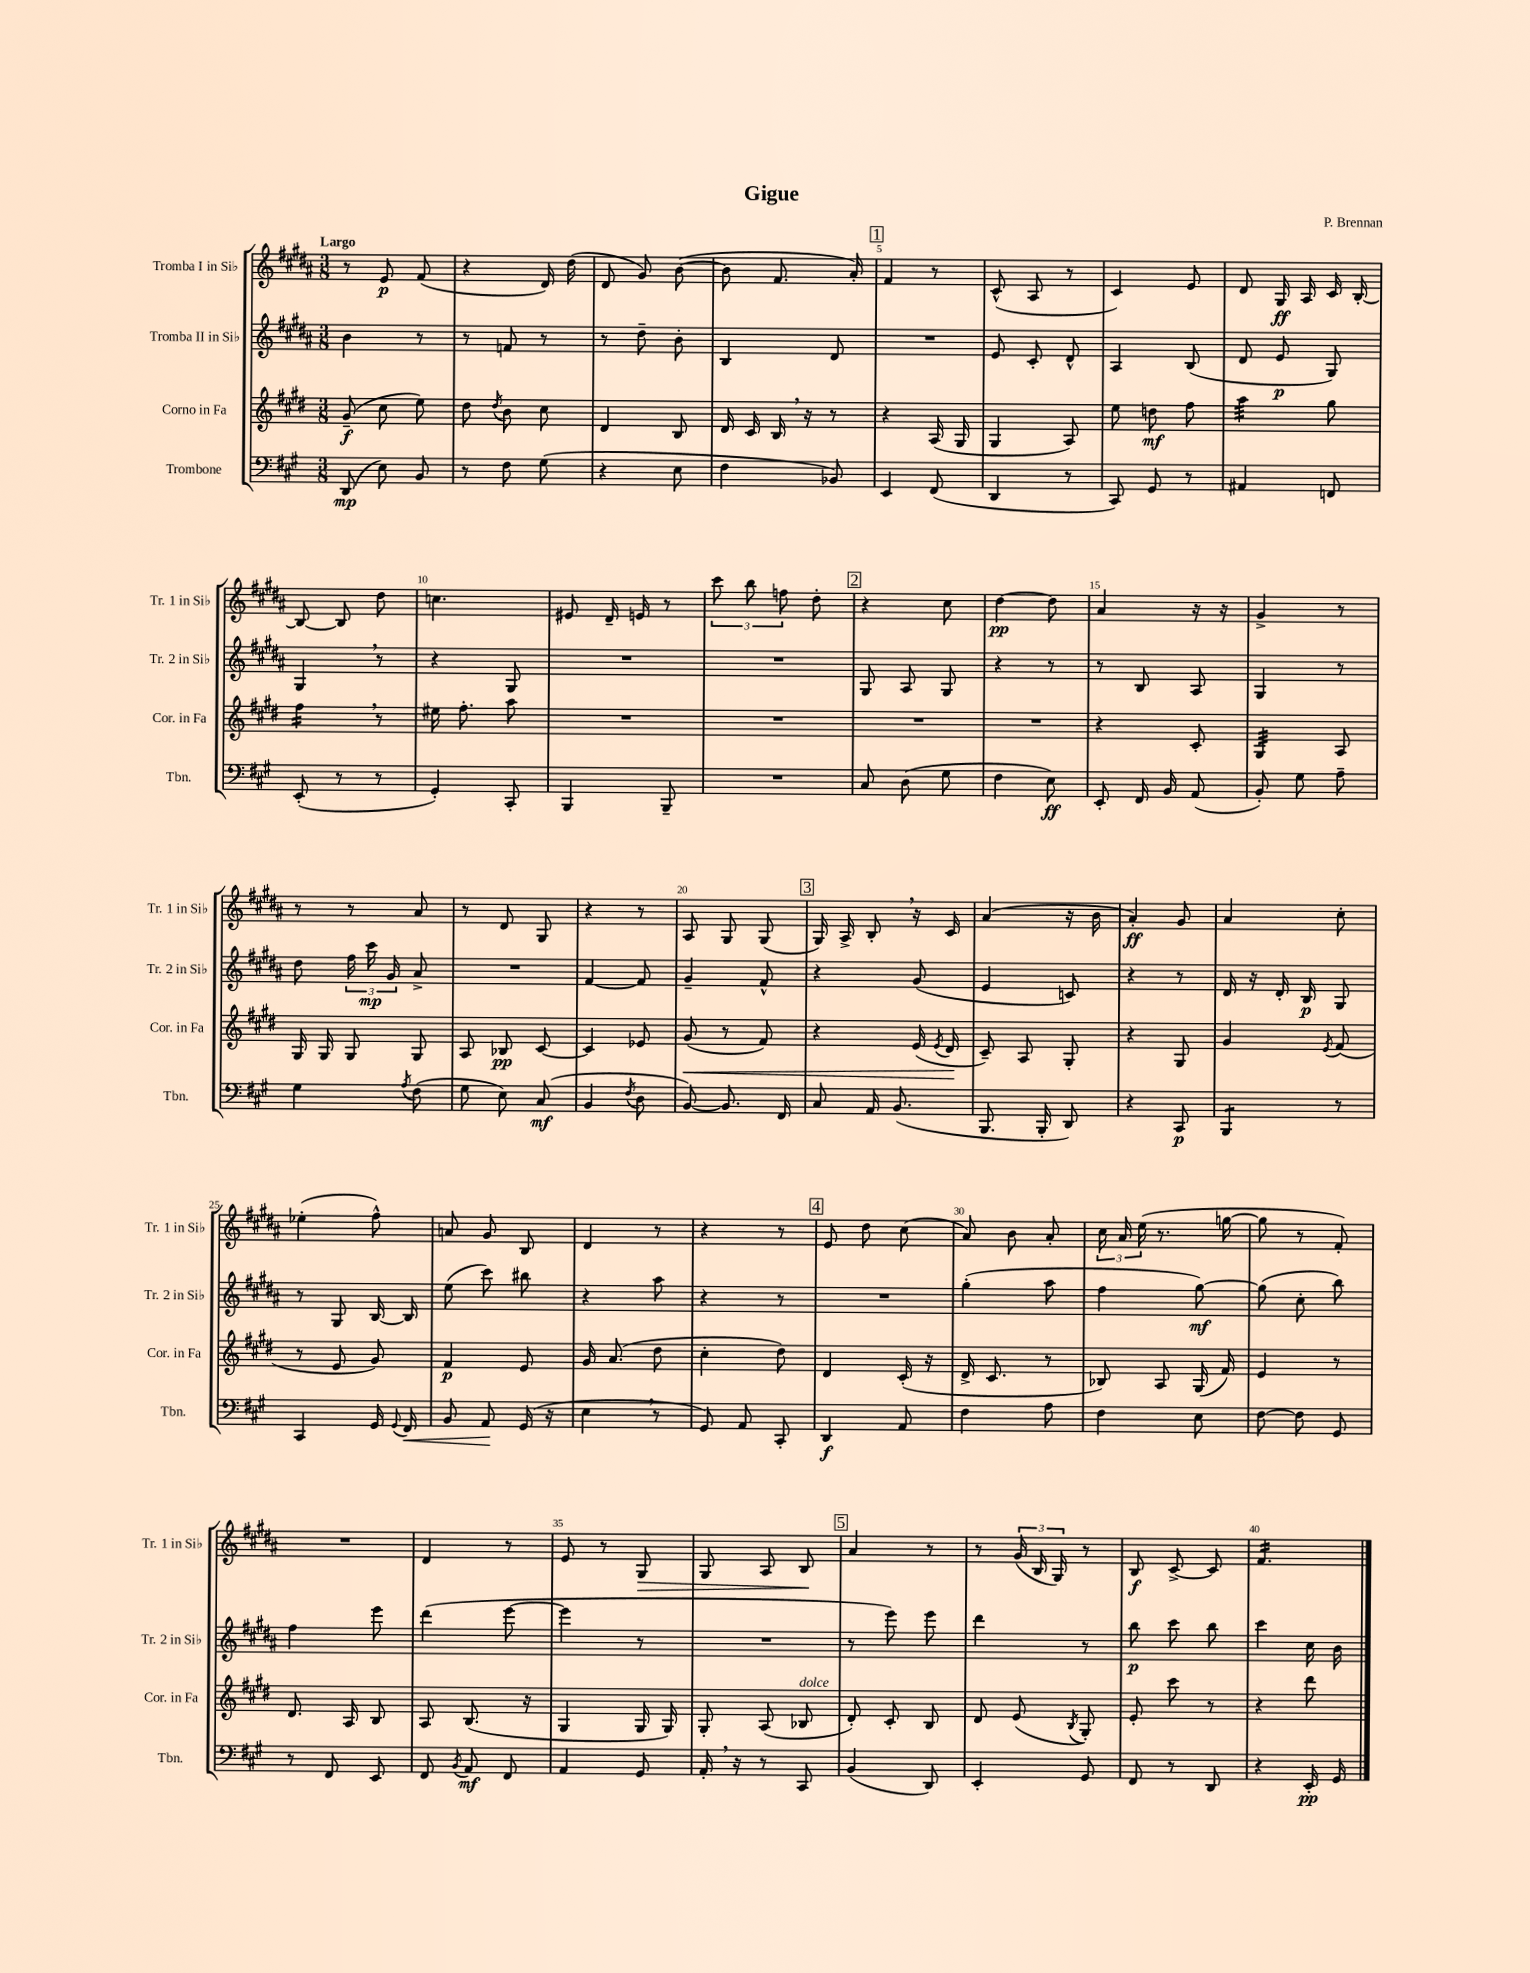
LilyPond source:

\header { title = "Gigue" composer = "P. Brennan" }
<<
\new StaffGroup <<
\new Staff = "s0" \with { instrumentName = "Tromba I in Sib" shortInstrumentName = "Tr. 1 in Sib" } {
    \clef treble \key b \major \numericTimeSignature \time 3/8 \tempo "Largo"
    \autoBeamOff r8 e'8\p fis'8( |
    r4 dis'16) dis''16( |
    dis'8 gis'8) b'8~( |
    b'8 fis'8. ais'16-.) |
    \mark \markup { \box "1" } fis'4 r8 |
    cis'8-^( ais8 r8 |
    cis'4) e'8 |
    dis'8 gis16\ff ais16 cis'16 b16~-. |
    b8~ b8 dis''8 |
    c''4. |
    eis'8 dis'16-- e'16 r8 |
    \tuplet 3/2 { cis'''8 b''8 f''8 } dis''8-. |
    \mark \markup { \box "2" } r4 cis''8 |
    dis''4~\pp dis''8 |
    ais'4 r16 r16 |
    gis'4-> r8 |
    r8 r8 ais'8 |
    r8 dis'8 gis8 |
    r4 r8 |
    ais8 gis8 gis8( |
    \mark \markup { \box "3" } gis16) ais16-> b8-. \breathe r16 cis'16 |
    ais'4( r16 b'16 |
    ais'4-.\ff) gis'8 |
    ais'4 cis''8-. |
    ees''4-.( fis''8-^) |
    a'8 gis'8 b8 |
    dis'4 r8 |
    r4 r8 |
    \mark \markup { \box "4" } e'8 dis''8 cis''8( |
    ais'8) b'8 ais'8-. |
    \tuplet 3/2 { cis''16 ais'16 e''16( } r8. g''16~ |
    g''8 r8 fis'8-.) |
    R4. |
    dis'4 r8 |
    e'8 r8 gis8\> |
    gis8 ais8 b8\! |
    \mark \markup { \box "5" } ais'4 r8 |
    r8 \tuplet 3/2 { gis'16( b16 gis16) } r8 |
    b8\f cis'8~-> cis'8 |
    fis'4.:16 \bar "|." |
}
\new Staff = "s1" \with { instrumentName = "Tromba II in Sib" shortInstrumentName = "Tr. 2 in Sib" } {
    \clef treble \key b \major \numericTimeSignature \time 3/8
    \autoBeamOff b'4 r8 |
    r8 f'8 r8 |
    r8 dis''8-- b'8-. |
    b4 dis'8 |
    \mark \markup { \box "1" } R4. |
    e'8 cis'8-. dis'8-^ |
    ais4 b8( |
    dis'8 e'8\p gis8) |
    gis4 \breathe r8 |
    r4 gis8 |
    R4. |
    R4. |
    \mark \markup { \box "2" } gis8 ais8 gis8 |
    r4 r8 |
    r8 b8 ais8 |
    gis4 r8 |
    dis''8 \tuplet 3/2 { fis''16 cis'''16\mp gis'16 } ais'8-> |
    R4. |
    fis'4~ fis'8 |
    gis'4-- fis'8-^ |
    \mark \markup { \box "3" } r4 gis'8( |
    e'4 c'8) |
    r4 r8 |
    dis'16 r16 dis'16-. b16\p gis8 |
    r8 gis8 b16~ b16 |
    e''8( cis'''8) bis''8 |
    r4 ais''8 |
    r4 r8 |
    \mark \markup { \box "4" } R4. |
    gis''4-.( ais''8 |
    fis''4 gis''8~\mf) |
    gis''8( cis''8-. b''8) |
    fis''4 e'''8 |
    dis'''4( e'''8~ |
    e'''4 r8 |
    R4. |
    \mark \markup { \box "5" } r8 e'''8) e'''8 |
    dis'''4 r8 |
    b''8\p cis'''8 b''8 |
    cis'''4 cis''16 b'16 \bar "|." |
}
\new Staff = "s2" \with { instrumentName = "Corno in Fa" shortInstrumentName = "Cor. in Fa" } {
    \clef treble \key e \major \numericTimeSignature \time 3/8
    \autoBeamOff gis'8--\f( cis''8 e''8) |
    dis''8 \acciaccatura { dis''8 } b'8 cis''8 |
    dis'4 b8 |
    dis'16 cis'16 b16 \breathe r16 r8 |
    \mark \markup { \box "1" } r4 a16( gis16 |
    gis4 a8) |
    e''8 d''8\mf fis''8 |
    a''4:32 gis''8 |
    fis''4:16 \breathe r8 |
    eis''16 fis''8.-. a''8 |
    R4. |
    R4. |
    \mark \markup { \box "2" } R4. |
    R4. |
    r4 cis'8-. |
    gis4:32 a8 |
    gis16 gis16 gis8 gis8 |
    a8 bes8\pp cis'8~ |
    cis'4 ees'8 |
    gis'8\<( r8 fis'8) |
    \mark \markup { \box "3" } r4 e'16( \acciaccatura { e'8 } dis'16\! |
    cis'8--) a8 gis8-. |
    r4 gis8 |
    gis'4 \acciaccatura { e'8 } fis'8( |
    r8 e'8 gis'8) |
    fis'4\p e'8 |
    gis'16 a'8.( dis''8 |
    cis''4-. dis''8) |
    \mark \markup { \box "4" } dis'4 cis'16-.( r16 |
    dis'16-> cis'8. r8 |
    bes8) a8 gis16( fis'16) |
    e'4 r8 |
    dis'8. a16 b8 |
    a8 b8.( r16 |
    gis4 gis16 gis16) |
    gis8-. a8( bes8^\markup { \italic "dolce" } |
    \mark \markup { \box "5" } dis'8-.) cis'8-. b8 |
    dis'8 e'8( \acciaccatura { b8 } gis8-.) |
    e'8-. cis'''8 r8 |
    r4 dis'''8 \bar "|." |
}
\new Staff = "s3" \with { instrumentName = "Trombone" shortInstrumentName = "Tbn." } {
    \clef bass \key a \major \numericTimeSignature \time 3/8
    \autoBeamOff d,8\mp( e8) b,8 |
    r8 fis8 gis8( |
    r4 e8 |
    fis4 bes,8) |
    \mark \markup { \box "1" } e,4 fis,8( |
    d,4 r8 |
    cis,8) gis,8 r8 |
    ais,4 f,8 |
    e,8-.( r8 r8 |
    gis,4-.) cis,8-. |
    b,,4 b,,8-- |
    R4. |
    \mark \markup { \box "2" } cis8 d8( gis8 |
    fis4 e8\ff) |
    e,8-. fis,16 b,16 a,8( |
    b,8-.) gis8 a8-- |
    gis4 \acciaccatura { a8 } fis8( |
    gis8 e8) cis8\mf( |
    b,4 \acciaccatura { fis8 } d8 |
    b,8~) b,8. fis,16 |
    \mark \markup { \box "3" } cis8 a,16 b,8.( |
    b,,8. b,,16-. d,8) |
    r4 cis,8\p |
    b,,4:8 r8 |
    cis,4 gis,16 \appoggiatura { gis,8 } fis,16\< |
    b,8 a,8\! gis,16( r16 |
    e4 \breathe r8 |
    gis,8) a,8 cis,8-. |
    \mark \markup { \box "4" } d,4\f a,8 |
    fis4 a8 |
    fis4 e8 |
    fis8~ fis8 gis,8 |
    r8 fis,8 e,8 |
    fis,8 \acciaccatura { b,8 } a,8\mf fis,8 |
    a,4 gis,8 |
    a,16-. \breathe r16 r8 cis,8 |
    \mark \markup { \box "5" } b,4( d,8) |
    e,4-. gis,8 |
    fis,8 r8 d,8 |
    r4 e,16-.\pp gis,16 \bar "|." |
}
>>
>>
\layout { \context { \Score \override BarNumber.break-visibility = ##(#f #t #t) barNumberVisibility = #(every-nth-bar-number-visible 5) } }
